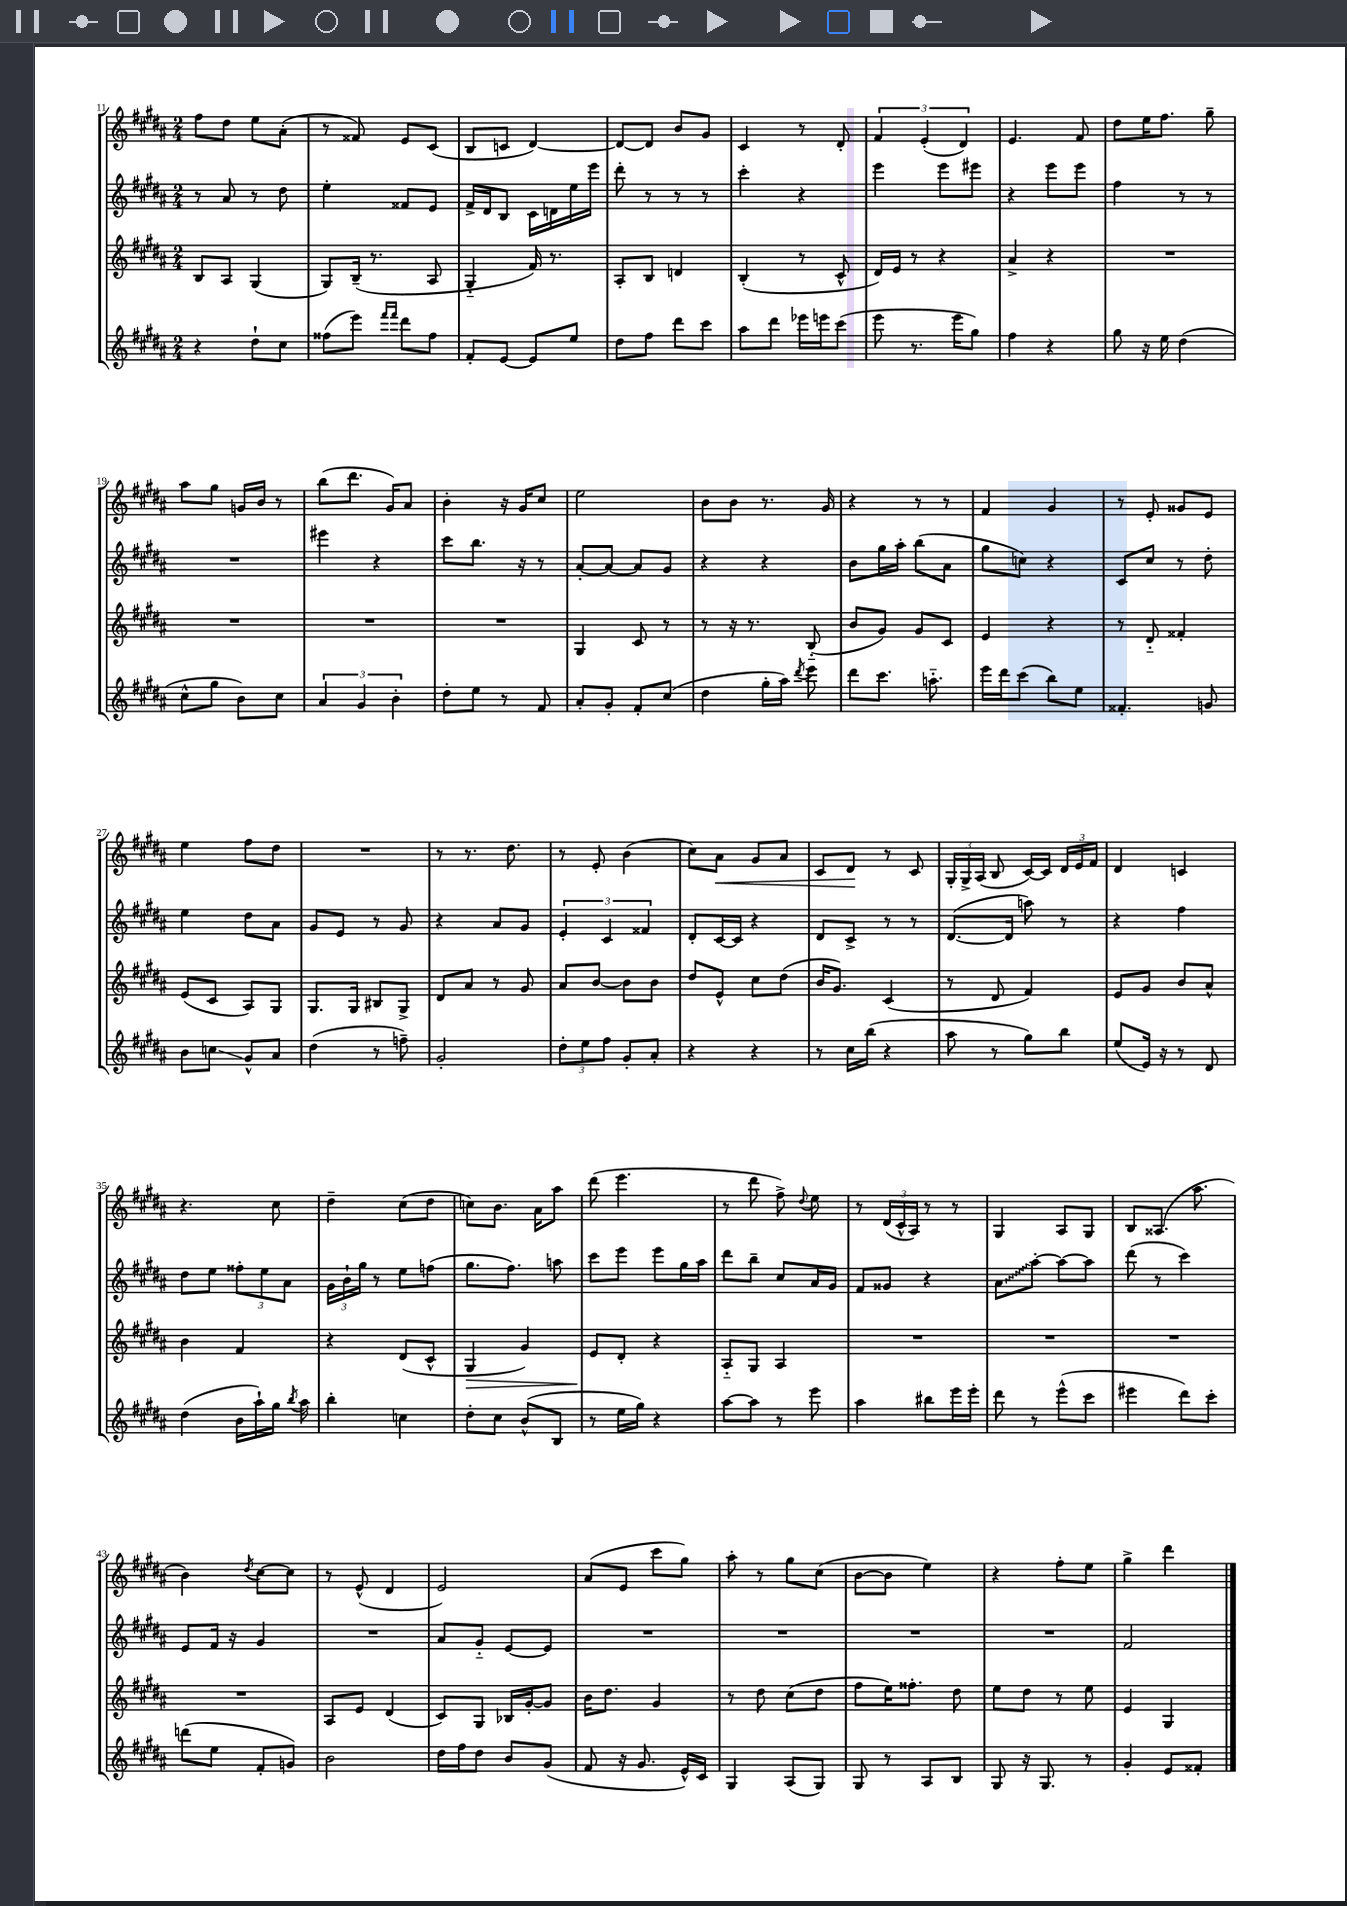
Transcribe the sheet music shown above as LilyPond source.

<<
\new StaffGroup <<
\new Staff = "s0" {
    \clef treble \key b \major \numericTimeSignature \time 2/4
    \autoBeamOff fis''8[ dis''8] e''8[ ais'8]-.( |
    r8 fisis'8) e'8[ cis'8]( |
    b8[ c'8] dis'4~) |
    dis'8[~ dis'8] b'8[ gis'8] |
    cis'4 r8 dis'8-. |
    \tuplet 3/2 { fis'4 e'4-.( dis'4) } |
    e'4. fis'8 |
    dis''8[ e''16 fis''8.] gis''8-- |
    ais''8[ gis''8] g'16[ b'16] r8 |
    b''8[( dis'''8.] gis'16[) ais'8] |
    b'4-. r16 gis'16[ cis''8] |
    e''2 |
    b'8[ b'8] r8. gis'16 |
    r4 r8 r8 |
    fis'4 gis'4 |
    r8 e'8-. gisis'8[ e'8] |
    e''4 fis''8[ dis''8] |
    R2 |
    r8 r8. dis''8. |
    r8 e'8-. b'4( |
    cis''8[) ais'8]\< gis'8[ ais'8] |
    cis'8[ dis'8]\! r8 cis'8 |
    \tuplet 3/2 { gis16[-. gis16-> ais16]( } b8 cis'16[~) cis'16] \tuplet 3/2 { dis'16[ e'16 fis'16] } |
    dis'4 c'4 |
    r4. cis''8 |
    dis''4-- cis''8[( dis''8] |
    c''8[) b'8.] ais'16[ ais''8] |
    dis'''8( e'''4. |
    r8 dis'''8 fis''8->) \appoggiatura { dis''8 } e''8 |
    r8 \tuplet 3/2 { dis'16[( cis'16-^ ais16]) } r8 r8 |
    gis4 ais8[ gis8] |
    b8[ aisis8.]( ais''8. |
    b'4) \acciaccatura { dis''8 } cis''8[~ cis''8] |
    r8 e'8-^( dis'4 |
    e'2) |
    ais'8[( e'8] cis'''8[ gis''8]) |
    ais''8-. r8 gis''8[ cis''8]( |
    b'8[~ b'8] e''4) |
    r4 fis''8[-. e''8] |
    gis''4-> dis'''4 \bar "|." |
}
\new Staff = "s1" {
    \clef treble \key b \major \numericTimeSignature \time 2/4
    \autoBeamOff r8 ais'8 r8 dis''8 |
    e''4-. fisis'8[ e'8] |
    fis'16[-> dis'16 b8] cis'16[ d'16 e''16 e'''16] |
    dis'''8-. r8 r8 r8 |
    cis'''4-. r4 |
    e'''4 e'''8[ eis'''8] |
    r4 e'''8[ e'''8] |
    fis''4 r8 r8 |
    R2 |
    eis'''4 r4 |
    cis'''8[ b''8.] r16 r8 |
    ais'8[~-. ais'8]~ ais'8[ gis'8] |
    r4 r4 |
    b'8[ gis''16 ais''16]-. b''8[( ais'8] |
    gis''8[ c''8]) r4 |
    cis'8[ cis''8] r8 dis''8-. |
    e''4 dis''8[ ais'8] |
    gis'8[ e'8] r8 gis'8 |
    r4 ais'8[ gis'8] |
    \tuplet 3/2 { e'4-. cis'4 fisis'4 } |
    dis'8[-. cis'16~ cis'16] r4 |
    dis'8[ cis'8]-> r8 r8 |
    dis'8.[~( dis'16] a''8) r8 |
    r4 fis''4 |
    dis''8[ e''8] \tuplet 3/2 { fisis''8[-. e''8 ais'8] } |
    \tuplet 3/2 { gis'16[ b'16-! gis''16] } r8 e''8[ f''8]( |
    gis''8.[ fis''8.]) a''8 |
    cis'''8[ e'''8] e'''8[ gis''16 ais''16] |
    dis'''8[ b''8]-- cis''8[ ais'16 gis'16] |
    fis'8[ gisis'8] r4 |
    \once \override Glissando.style = #'zigzag ais'8[\glissando ais''8]~-. ais''8[~ ais''8] |
    dis'''8( r8 cis'''4) |
    e'8[ fis'16] r16 gis'4 |
    R2 |
    ais'8[ gis'8]-_ e'8[~ e'8] |
    R2 |
    R2 |
    R2 |
    R2 |
    fis'2 \bar "|." |
}
\new Staff = "s2" {
    \clef treble \key b \major \numericTimeSignature \time 2/4
    \autoBeamOff b8[ ais8] gis4( |
    gis8[) b16]--( r8. ais8 |
    gis4-_ fis'16) r8. |
    ais8[-. b8] d'4 |
    b4-.( r8 cis'8-^ |
    dis'16[) e'16] r8 r4 |
    ais'4-> r4 |
    R2 |
    R2 |
    R2 |
    R2 |
    gis4 cis'8 r8 |
    r8 r16 r8. b8-_( |
    b'8[ gis'8]) gis'8[ cis'8] |
    e'4 r4 |
    r8 dis'8-_ fisis'4-. |
    e'8[( cis'8] ais8[) gis8] |
    gis8.[ gis16] bis8[ gis8]-> |
    dis'8[ ais'8] r8 gis'8 |
    ais'8[ b'8]~ b'8[ b'8] |
    dis''8[ e'8]-^ cis''8[ dis''8]( |
    b'16[ gis'8.]) cis'4( |
    r8 dis'8 fis'4) |
    e'8[ gis'8] b'8[ ais'8]-^ |
    b'4 fis'4 |
    r4 dis'8[( cis'8]-^ |
    gis4\> gis'4) |
    e'8[\! dis'8]-. r4 |
    ais8[-_ gis8] ais4 |
    R2 |
    R2 |
    R2 |
    R2 |
    ais8[ e'8] dis'4( |
    cis'8[) gis8] bes16[ gis'16~-. gis'8] |
    b'16[ dis''8.] gis'4 |
    r8 dis''8 cis''8[( dis''8] |
    fis''8[ e''16) fisis''8.]-. dis''8 |
    e''8[ dis''8] r8 e''8 |
    e'4 gis4 \bar "|." |
}
\new Staff = "s3" {
    \clef treble \key b \major \numericTimeSignature \time 2/4
    \autoBeamOff r4 dis''8[-! cis''8] |
    fisis''8[( e'''8]) \grace { fis'''16[ fis'''16] } dis'''8[ fisis''8] |
    fis'8[-. e'8]~ e'8[ e''8] |
    dis''8[ fis''8] dis'''8[ cis'''8] |
    ais''8[ dis'''8] ees'''16[ e'''16 cis'''8]( |
    e'''8 r8. e'''16[ gis''8]) |
    fis''4 r4 |
    gis''8 r16 e''16 dis''4( |
    cis''8[-^ gis''8] b'8[) cis''8] |
    \tuplet 3/2 { ais'4 gis'4 b'4-. } |
    dis''8[-. e''8] r8 fis'8 |
    ais'8[-. gis'8]-. fis'8[-. cis''8]( |
    dis''4 gis''16[-. ais''16]) \acciaccatura { dis'''8 } e'''8 |
    dis'''8[ cis'''8.] a''8.-_ |
    e'''16[ dis'''16 cis'''8]( b''8[) e''8] |
    fisis'4.-. g'8 |
    b'8[ c''8]\glissando gis'8[-^ ais'8] |
    dis''4( r8 f''8--) |
    gis'2-. |
    \tuplet 3/2 { dis''8[-. e''8 fis''8] } gis'8[-. ais'8]-. |
    r4 r4 |
    r8 cis''16[ b''16]( r4 |
    ais''8 r8 gis''8[) b''8] |
    e''8[( e'16]) r16 r8 dis'8 |
    dis''4( b'16[ ais''16-!) gis''16] \acciaccatura { b''8 } ais''16 |
    b''4-. c''4 |
    dis''8[-. cis''8] b'8[-^( b8] |
    r8 e''16[ gis''16]) r4 |
    ais''8[~ ais''8] r8 e'''8 |
    ais''4 bis''8[ e'''16 e'''16]-. |
    dis'''8 r8 e'''8[-^( cis'''8] |
    eis'''4 dis'''8[) cis'''8]-. |
    d'''8[( e''8] fis'8[-. g'8]) |
    b'2 |
    dis''16[ fis''16 dis''8] b'8[ gis'8]( |
    fis'8 r16 gis'8. e'16[-^) cis'16] |
    gis4 ais8[( gis8]) |
    gis8 r8 ais8[ b8] |
    gis8 r16 gis8. r8 |
    gis'4-. e'8[ fisis'8]-. \bar "|." |
}
>>
>>
\layout { \context { \Score currentBarNumber = #11 } }
